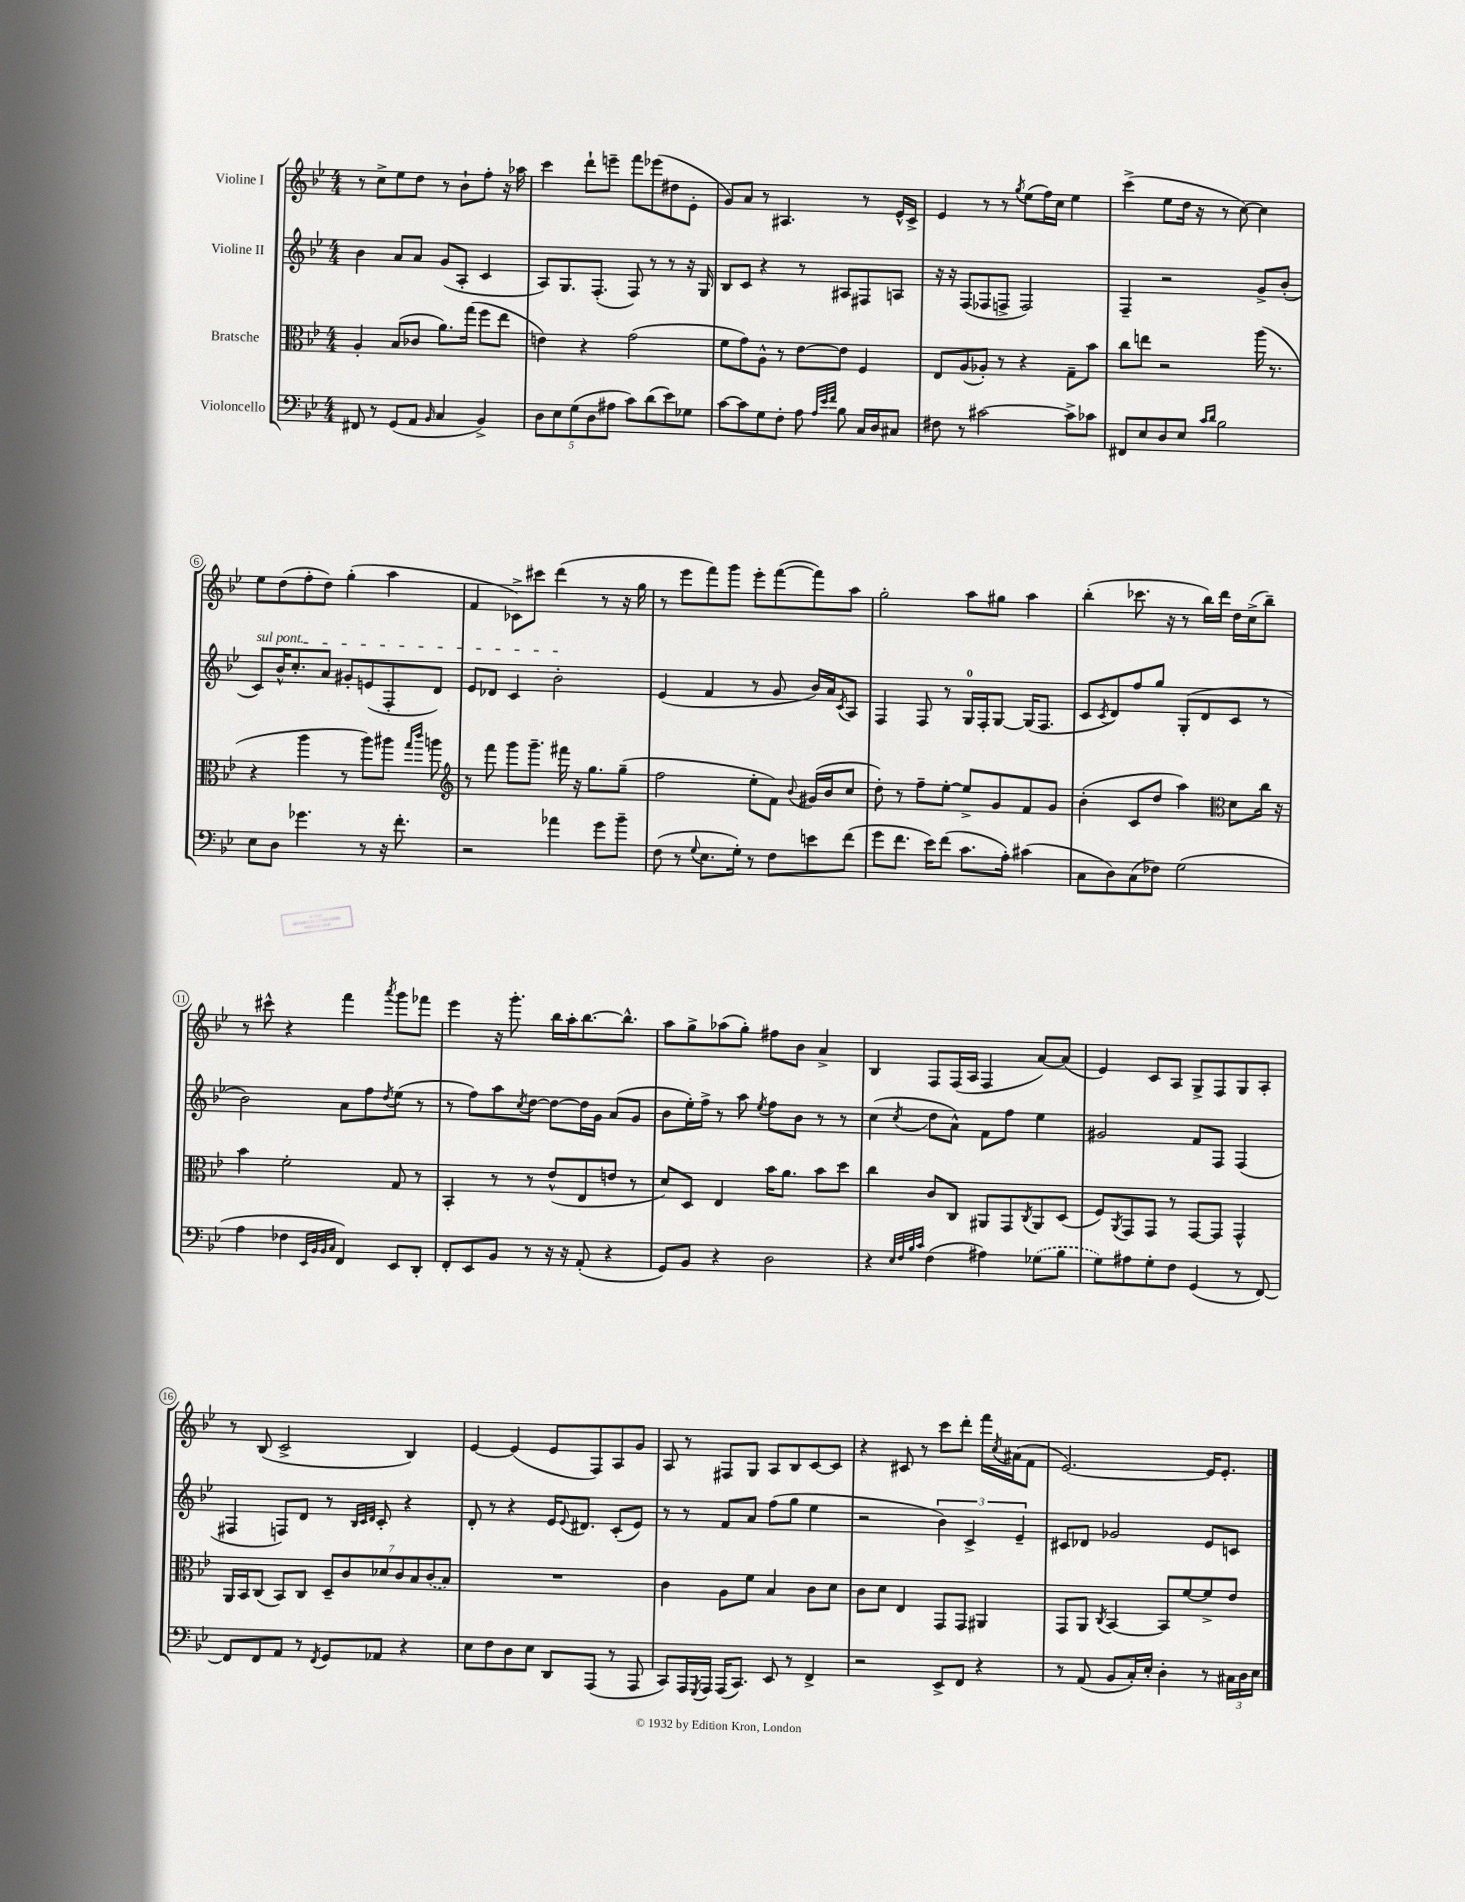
<<
\new StaffGroup <<
\new Staff = "s0" \with { instrumentName = "Violine I" } {
    \clef treble \key bes \major \numericTimeSignature \time 4/4
    r8 c''8-> ees''8 d''8 r8 bes'8-! f''8-. r16 aes''16 |
    c'''4 d'''8-! e'''8-- f'''8 ees'''8( dis''8 ees'8-. |
    g'8) a'8 r8 ais4. r8 ees'16-^ c'16-> |
    ees'4 r8 r8 \acciaccatura { g''8 } ees''8( f''16) c''16 ees''4 |
    c'''4->( ees''8 d''16 r16 r8 c''8~) c''4 |
    ees''8 d''8( f''8-. d''8) g''4-.( a''4 |
    f'4 ces'8->) cis'''8 d'''4( r8 r16 g''16 |
    r8 ees'''8 f'''8) g'''8 ees'''8-. f'''8~( f'''8) a''8 |
    g''2-. a''8 gis''8 a''4 |
    bes''4-.( ces'''8. r16 r8 bes''16) d'''16 d''16 c''16->( bes''8--) |
    r8 cis'''8-^ r4 f'''4 \acciaccatura { a'''8 } g'''8 fes'''8 |
    ees'''4 r16 g'''8.-. bes''16 a''16-. bes''8.~ bes''8.-^ |
    a''8 g''8-> aes''8( g''8-.) fis''8 bes'8 a'4-> |
    bes4 f8 f16( a16 f4 a'8~) a'8( |
    ees'4) c'8 a8 g8-> f8 g8 a8-. |
    r8 bes8( c'2-> bes4) |
    ees'4~ ees'4( ees'8 f8) a8 g'8 |
    a8 r8 fis8 g8 a8 bes8 c'8~ c'8 |
    r4 cis'8 r8 c'''8 d'''8-. f'''16 \acciaccatura { c''8 } ais'16( f'8 |
    ees'2.~) ees'16 ees'8.-. \bar "|." |
}
\new Staff = "s1" \with { instrumentName = "Violine II" } {
    \clef treble \key bes \major \numericTimeSignature \time 4/4
    bes'4 a'8 a'8 g'8( a8-. c'4 |
    a8) g8. f8.-.( f8) r8 r8 r16 g16 |
    bes8 c'8 r4 r8 ais8 fis8 a8 |
    r16 r16 f8( fes8 f8-> f2) |
    f4-- r2 g'8-> bes'8-.( |
    \once \override TextSpanner.bound-details.left.text = \markup { \italic "sul pont." } c'8\startTextSpan) bes'16-^ c''8.-. a'8 gis'8-. e'8( f8-. d'8) |
    ees'8 des'8 c'4 bes'2-.\stopTextSpan |
    ees'4( f'4 r8 g'8 bes'16) a'16 \acciaccatura { c'8 } a8 |
    f4 f8 r8 g16-0 f16-. g8~ g16( f8. |
    c'8 \acciaccatura { c'8 } d'8) f''8 g''8 g8-.( d'8 c'8 r8 |
    bes'2) a'8 f''8 \acciaccatura { d''8 } ees''8( r8 |
    r8 f''8) a''8 \acciaccatura { c''8 } d''8~ d''8~ d''16 g'16 a'8( g'8 |
    bes'8 ees''16-.) f''16-> r8 a''8 \acciaccatura { ees''8 } f''8 bes'8 r8 r8 |
    c''4( \acciaccatura { c''8 } d''8 a'8-^) f'8 f''8 ees''4 |
    gis'2 f'8 f8 f4( |
    fis4 f8) d'8 r8 \grace { bes32 c'32 d'32 } c'8-. r4 |
    d'8-. r8 r4 ees'16 \appoggiatura { ees'8 } dis'8. c'8-.( ees'8) |
    r8 r8 f'8 a'8 f''8( g''8 ees''4 |
    r2 \tuplet 3/2 { bes'4) c'4-> ees'4-- } |
    cis'8 des'8 ges'2 ees'8 c'8 \bar "|." |
}
\new Staff = "s2" \with { instrumentName = "Bratsche" } {
    \clef alto \key bes \major \numericTimeSignature \time 4/4
    a4-. bes8( ces'8 a'8.) g''16( f''8 ees''8 |
    e'4) r4 g'2( |
    f'8 g'8) a8-^ r8 ees'8~ ees'8 f4 |
    ees8 a8( aes8-.) r8 r4 g8-- bes'8 |
    c''8 e''8 r2 a''16( r8. |
    r4 a''4 r8 a''8) ais''8 \grace { g''16 c'''16 } a''8 |
    \clef treble r8 f'''8 g'''8 g'''8.-- fis'''16 r16 g''8. g''8--( |
    f''2 ees''8-. f'8) \appoggiatura { bes'8 } gis'16( bes'16 c''8 |
    d''8-.) r8 f''8-- ees''8~-. ees''8-> g'8 f'8 g'8 |
    bes'4-.( c'8 d''8 a''4) \clef alto d'8 c''16 r16 |
    bes'4 f'2-. g8 r8 |
    bes,4-. r8 r8 ees'8-^( ees8 e'8 r8 |
    d'8) d8 ees4 bes'16 a'8. bes'8 d''8 |
    c''4 c'8 c8 ais,8 g,8 \acciaccatura { c8 } ais,8 d8( |
    f8) \acciaccatura { a,8 } g,8 g,8 r8 g,8~ g,8 g,4-^ |
    a,16 bes,16 c8( bes,8) c8 \tuplet 7/4 { d8-- c'8 des'8 c'8 bes8 \once \slurDashed c'8( bes8) } |
    R1 |
    c'4 a8 f'8 bes4 c'8 d'8 |
    c'8 d'8 ees4 g,8 g,8 ais,4 |
    g,8 a,8 \acciaccatura { c8 } bes,4~ bes,8 f'8~ f'8-> ees'8 \bar "|." |
}
\new Staff = "s3" \with { instrumentName = "Violoncello" } {
    \clef bass \key bes \major \numericTimeSignature \time 4/4
    fis,8 r8 g,8( a,8 \grace { bes,16 } c4 bes,4->) |
    \tuplet 5/4 { d8 ees8 g8( d8 ais8 } c'8) d'8( ees'8) ges8 |
    c'8~ c'8 g8 f8-. a8 \grace { a32 ees'32 f'32 } bes8 c16 d16 cis8 |
    fis8 r8 cis'2~ cis'8-> ces'8 |
    fis,8 ees8 d8 ees8 \grace { c'16 d'16 } bes2 |
    ees8 d8 ges'4. r8 r16 f'8.-. |
    r2 aes'4 g'8 bes'8-- |
    f8( r8 \appoggiatura { g8 } ees8. g16-.) r8 f8 e'8 f'8( |
    g'8 f'8. ees'16) f'8( c'8. a16-.) cis'4( |
    c8 d8) c8( fes8) g2( |
    a4 fes4 \grace { ees,32 bes,32 bes,32 c32 } f,4) ees,8 d,8-. |
    f,8-. ees,8 bes,8 r8 r16 r16 a,8-.( r4 |
    g,8) bes,8 r4 d2 |
    r4 \grace { ees32 f32 bes32 c'32 } f4( ais4) \once \slurDashed ges8( bes8 |
    g8) ais8 g8-. f8 g,4( r8 f,8~) |
    f,8 f,8 a,8 r8 \acciaccatura { f,8 } g,8 aes,8 r4 |
    ees8 f8 d8 ees8 d,8 a,,8( r8 a,,8 |
    c,8) a,,16 \acciaccatura { g,,8 } a,,16 a,,16( c,8.) ees,8 r8 f,4-> |
    r2 ees,8-> f,8 r4 |
    r8 a,8( bes,8 c16-.) ees16-. d4-. r8 \tuplet 3/2 { cis16 d16 ees16 } \bar "|." |
}
>>
>>
\layout { \context { \Score \override BarNumber.stencil = #(make-stencil-circler 0.1 0.3 ly:text-interface::print) } }
